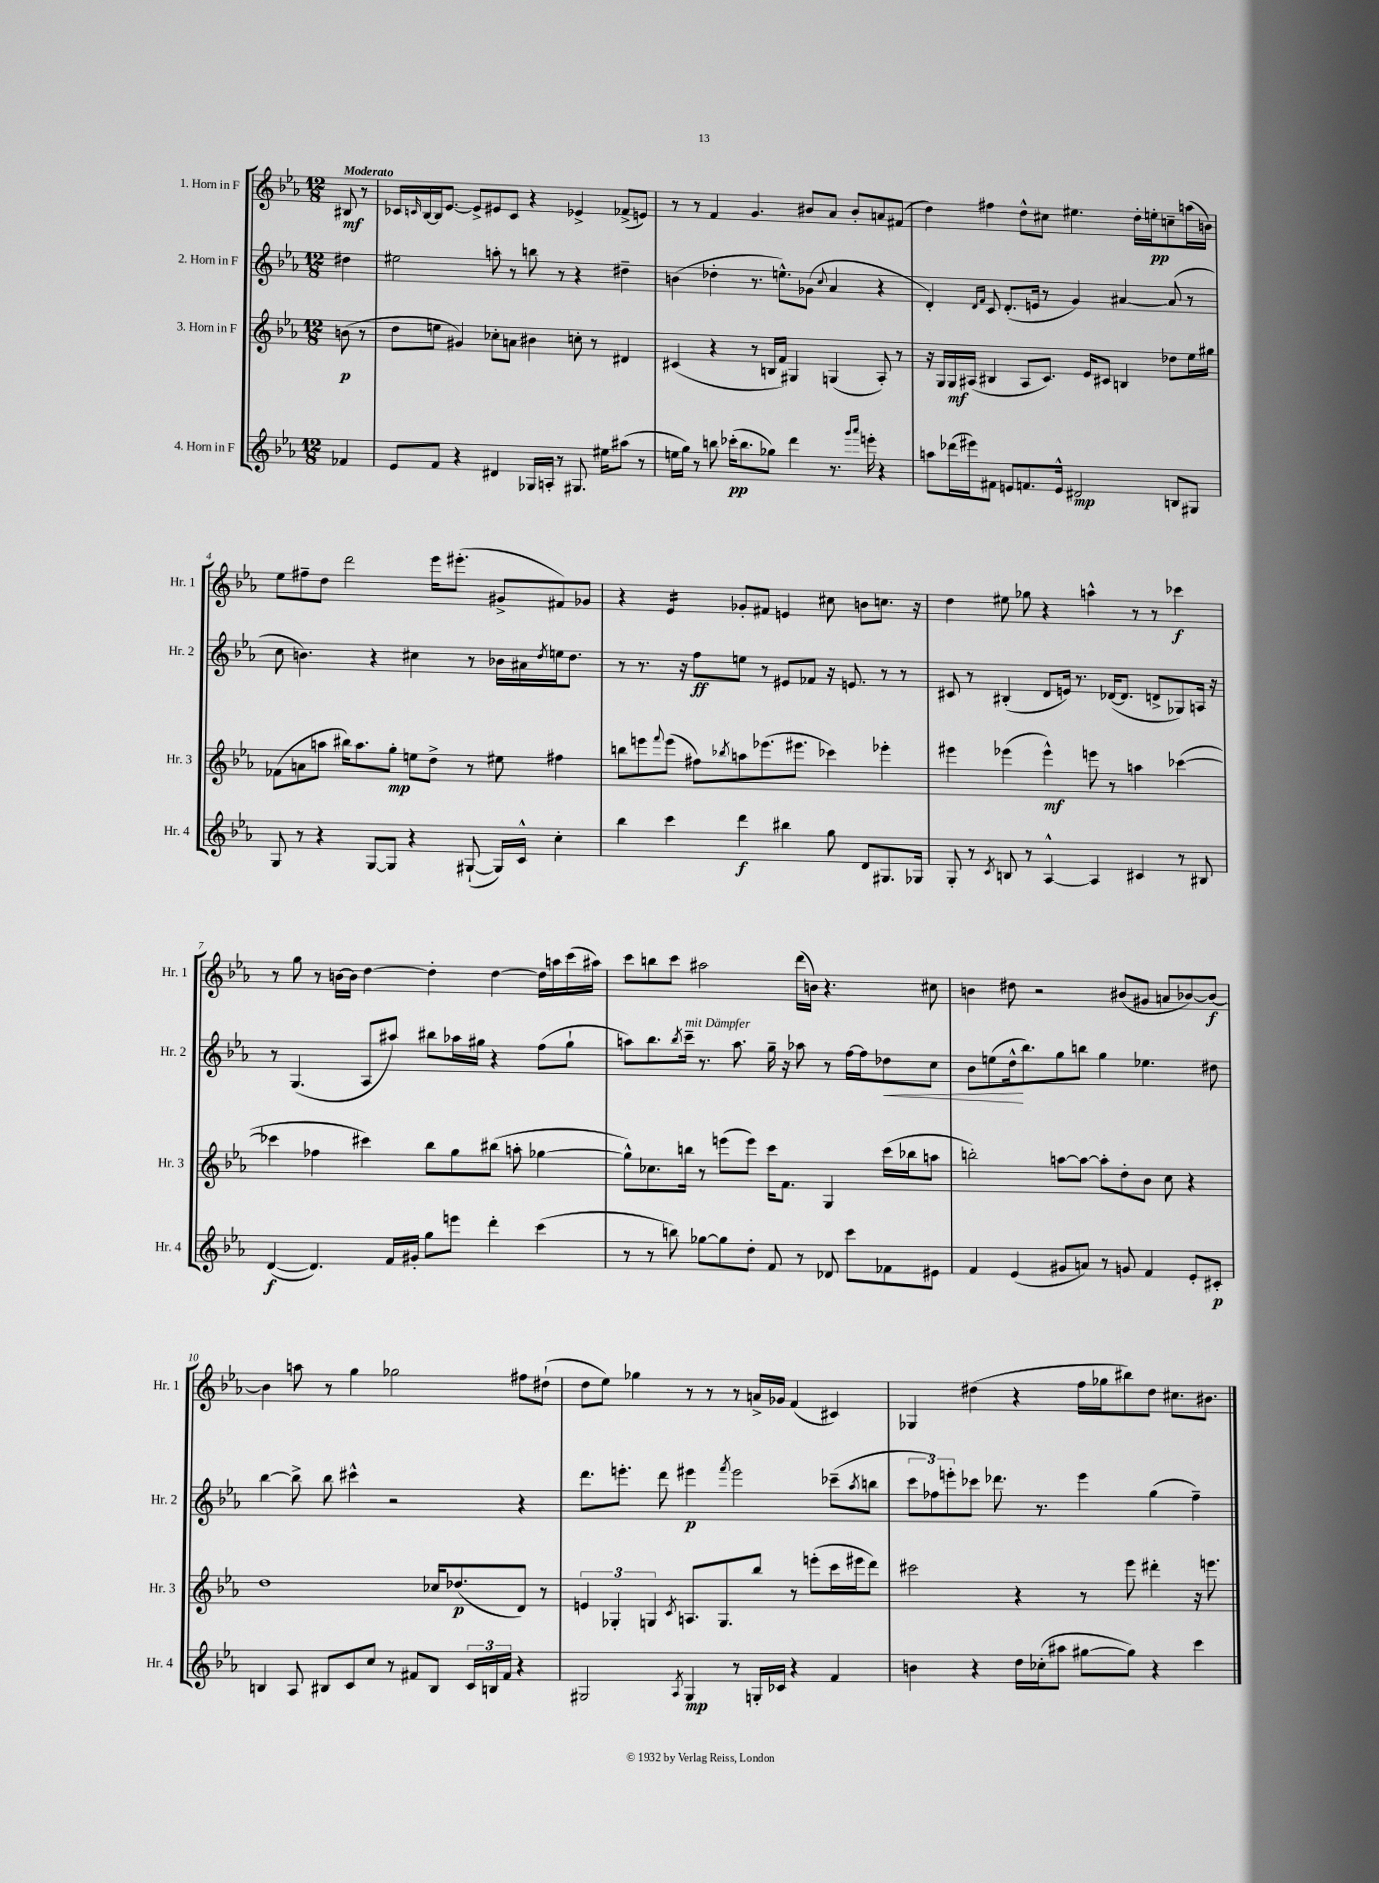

**kern	**kern	**kern	**kern
*staff4	*staff3	*staff2	*staff1
*clefG2	*clefG2	*clefG2	*clefG2
*k[b-e-a-]	*k[b-e-a-]	*k[b-e-a-]	*k[b-e-a-]
*M12/8	*M12/8	*M12/8	*M12/8
4f-	(8b	4dd#	8B#
.	8r	.	8r
=	=	=	=
8e-	8dd	2ee#	16c-
.	.	.	16qqc
.	.	.	[16B-
8f	8ee	.	16B-]
.	.	.	[8.e-
4r	4g#)	.	.
.	.	.	8e-^]
4d#	8cc-'	8aa'	8e#
.	8a	8r	8c
16G-	4b#	8bb	4r
16A'	.	.	.
8r	.	8r	.
8.G#	8cc'	4r	4e-^
.	8r	.	.
16ee#	.	.	.
(8aa#	4d#	4dd#~	(8f-^
8r	.	.	8e)
=	=	=	=
16ee	(4c#	(4b	8r
16gg)	.	.	.
8r	.	.	8r
8bb	4r	4dd-'	4f
(16ccc-'	.	.	.
8.bb	.	.	.
.	8r	8.r	4.g
8gg-)	16B	.	.
.	16f)	8.ee^^)	.
4ddd	4G#	.	.
.	.	(8g-	8b#
.	.	8qqcc	.
8.r	(4G	4a-	8a-
.	.	.	8b#'
16qqggg	.	.	.
16qqaaa-	.	.	.
16eee'	.	.	.
4r	8A-')	4r	8a
.	8r	.	(8f#
=	=	=	=
8aa	16r	4d')	4dd)
.	16G	.	.
(16ddd-	16G	.	.
16eee#)	(16A#	.	.
.	.	16qqd	.
.	.	16qqf	.
8f#	4B#	8c	4ff#
8e	.	(8.d'	.
8.f	8A#	.	8dd^^
.	.	16e	.
.	8.c)	8r	8cc#
16e^^	.	.	.
2d#	.	4g)	4.ee#
.	16e-	.	.
.	8c#	.	.
.	4B	[4a#	.
.	.	.	16dd'
.	.	.	16ee'
8B	8dd-	(8a#]	8cc~
8G#	16ee-	8r	(16aa
.	16gg#	.	16b)
=	=	=	=
8G	(8f-	8cc	8ee-
8r	8a	4.b)	8ff#~
4r	8aa	.	8dd
.	16bb#)	.	2ddd
.	8.aa	.	.
[8G	.	4r	.
8G]	8gg'	.	.
4r	8ee	4cc#	.
.	8dd^	.	16eee-
.	.	.	(8.eee#'
([8G#`	8r	8r	.
16G#])	8ee#	16b-	8g#^
16c^^	.	16a#	.
.	.	8qdd	.
4cc'	4ff#	16ee	8f#)
.	.	8.dd	.
.	.	.	8g-
=	=	=	=
4bb-	8bb	8r	4r
.	8eee	8.r	.
.	8qqfff	.	.
4ccc	(8eee	.	4e-
.	.	16r	.
.	8ff#)	8ff	.
.	8qbb-	.	.
4ddd	8aa	8ee	8g-'
.	(8.eee-	8r	8f#
4bb#	.	8e#	4e
.	8.eee#	.	.
.	.	8f-	.
8gg	4ccc-)	16r	8cc#
.	.	8.e	.
8d	.	.	8b
8.G#	4eee-'	8r	8.cc
.	.	8r	.
16G-	.	.	16r
=	=	=	=
8G'	4eee#	8c#	4dd
8r	.	8r	.
8qc	.	.	.
8B	(4eee-	(4B#'	8ee#
8r	.	.	8gg-
[4A-^^	4eee-^^)	8d	4r
.	.	16e)	.
.	.	8.r	.
4A-]	8eee	.	4aa^^
.	8r	([16d-	.
.	.	8.d-]	.
4c#	4aa	.	8r
.	.	8d^	8r
8r	([4ccc-	8G-)	4ccc-
8B#	.	16A	.
.	.	16r	.
=	=	=	=
([4d	4ccc-]	8r	8r
.	.	(4.G	8gg
4.d])	4ff-	.	8r
.	.	.	[16b
.	.	.	16b]
.	4ccc#)	8A-	[4dd
16f	.	8aa#)	.
16g#'	.	.	.
8gg	8bb-	8bb#	4dd']
8eee	8gg	16aa-	.
.	.	16gg#	.
4ddd'	(8bb#	4r	[4dd
.	8aa'	.	.
(4ccc	[4gg-	(8ff	16dd]
.	.	.	16aa
.	.	8gg#`	(16ccc
.	.	.	16aa#)
=	=	=	=
8r	8gg-^^])	8aa)	8ccc
8r	8.cc-	8.bb-	8bb
8bb)	.	.	8ccc
.	.	8qbb-	.
.	16bb	16ccc~	.
[8gg-	8r	8.r	2aa#
8gg-]	(8eee	.	.
.	.	8.aa	.
8dd'	8eee)	.	.
8f	16ccc	16gg~	.
.	8.f	16r	.
8r	.	8aa-	(16ddd
.	.	.	16b)
8d-	4G	8r	4.r
8ccc	.	[16ff	.
.	.	16ff]	.
8f-	(16ccc	8dd-	.
.	16bb-	.	.
8e#	8aa	8cc	8cc#
=	=	=	=
4f	2bb')	8b-	4b
.	.	(8ee	.
(4e-	.	16dd^^	8dd#
.	.	8.bb-)	.
.	.	.	2r
8g#	[8aa	8gg	.
8a)	8aa_	8bb	.
8r	8aa']	4gg	.
8g	8dd'	.	(8b#
4f	8b-	4.ee-	8g#
.	8cc	.	8a
8e-'	4r	.	[8b-)
8c#'	.	8dd#	8b-_
=	=	=	=
4B	1dd	[4bb-	4b-]
8A-	.	8bb-^]	8aa
8B#	.	8bb-	8r
8c	.	4ccc#^^	4gg
8cc	.	.	.
8r	.	2r	2gg-
8f#	.	.	.
8B#	16cc-	.	.
.	(8.dd-	.	.
24c	.	.	.
24B	.	.	.
24f#	.	.	.
4r	8d)	4r	8ff#
.	8r	.	(8dd#`
=	=	=	=
2G#	6e	8.ddd	8dd
.	.	.	8ee-)
.	6G-'	.	.
.	.	8.eee'	.
.	.	.	4gg-
.	6G	.	.
.	.	8ddd	.
8qA-	8qc	.	.
4G#	8.A	4eee#	8r
.	.	.	8r
.	8.G	.	.
.	.	8qfff	.
8r	.	2eee#	8r
16G'	8bb-	.	16a^
16c-	.	.	16g-
4r	8r	.	(4f
.	(8eee'	.	.
4f	16ccc	(8ccc-~	4c#)
.	16eee#	.	.
.	.	8qaa-	.
.	8ddd)	8bb	.
=	=	=	=
4b	2ccc#	12ccc	4G-
.	.	12ff-)	.
.	.	12eee'	.
4r	.	8ccc-	(4dd#
.	.	8.ddd-	.
16dd	4r	.	4r
(16cc-'	.	8.r	.
8aa#	.	.	.
[8gg#	8r	4eee	16ff
.	.	.	16gg-
8gg#])	8eee-	.	8bb#)
4r	4ddd#'	(4gg	8dd#
.	.	.	8.cc#
4ccc	16r	4ff-~)	.
.	8.eee	.	8.b#
==	==	==	==
*-	*-	*-	*-
